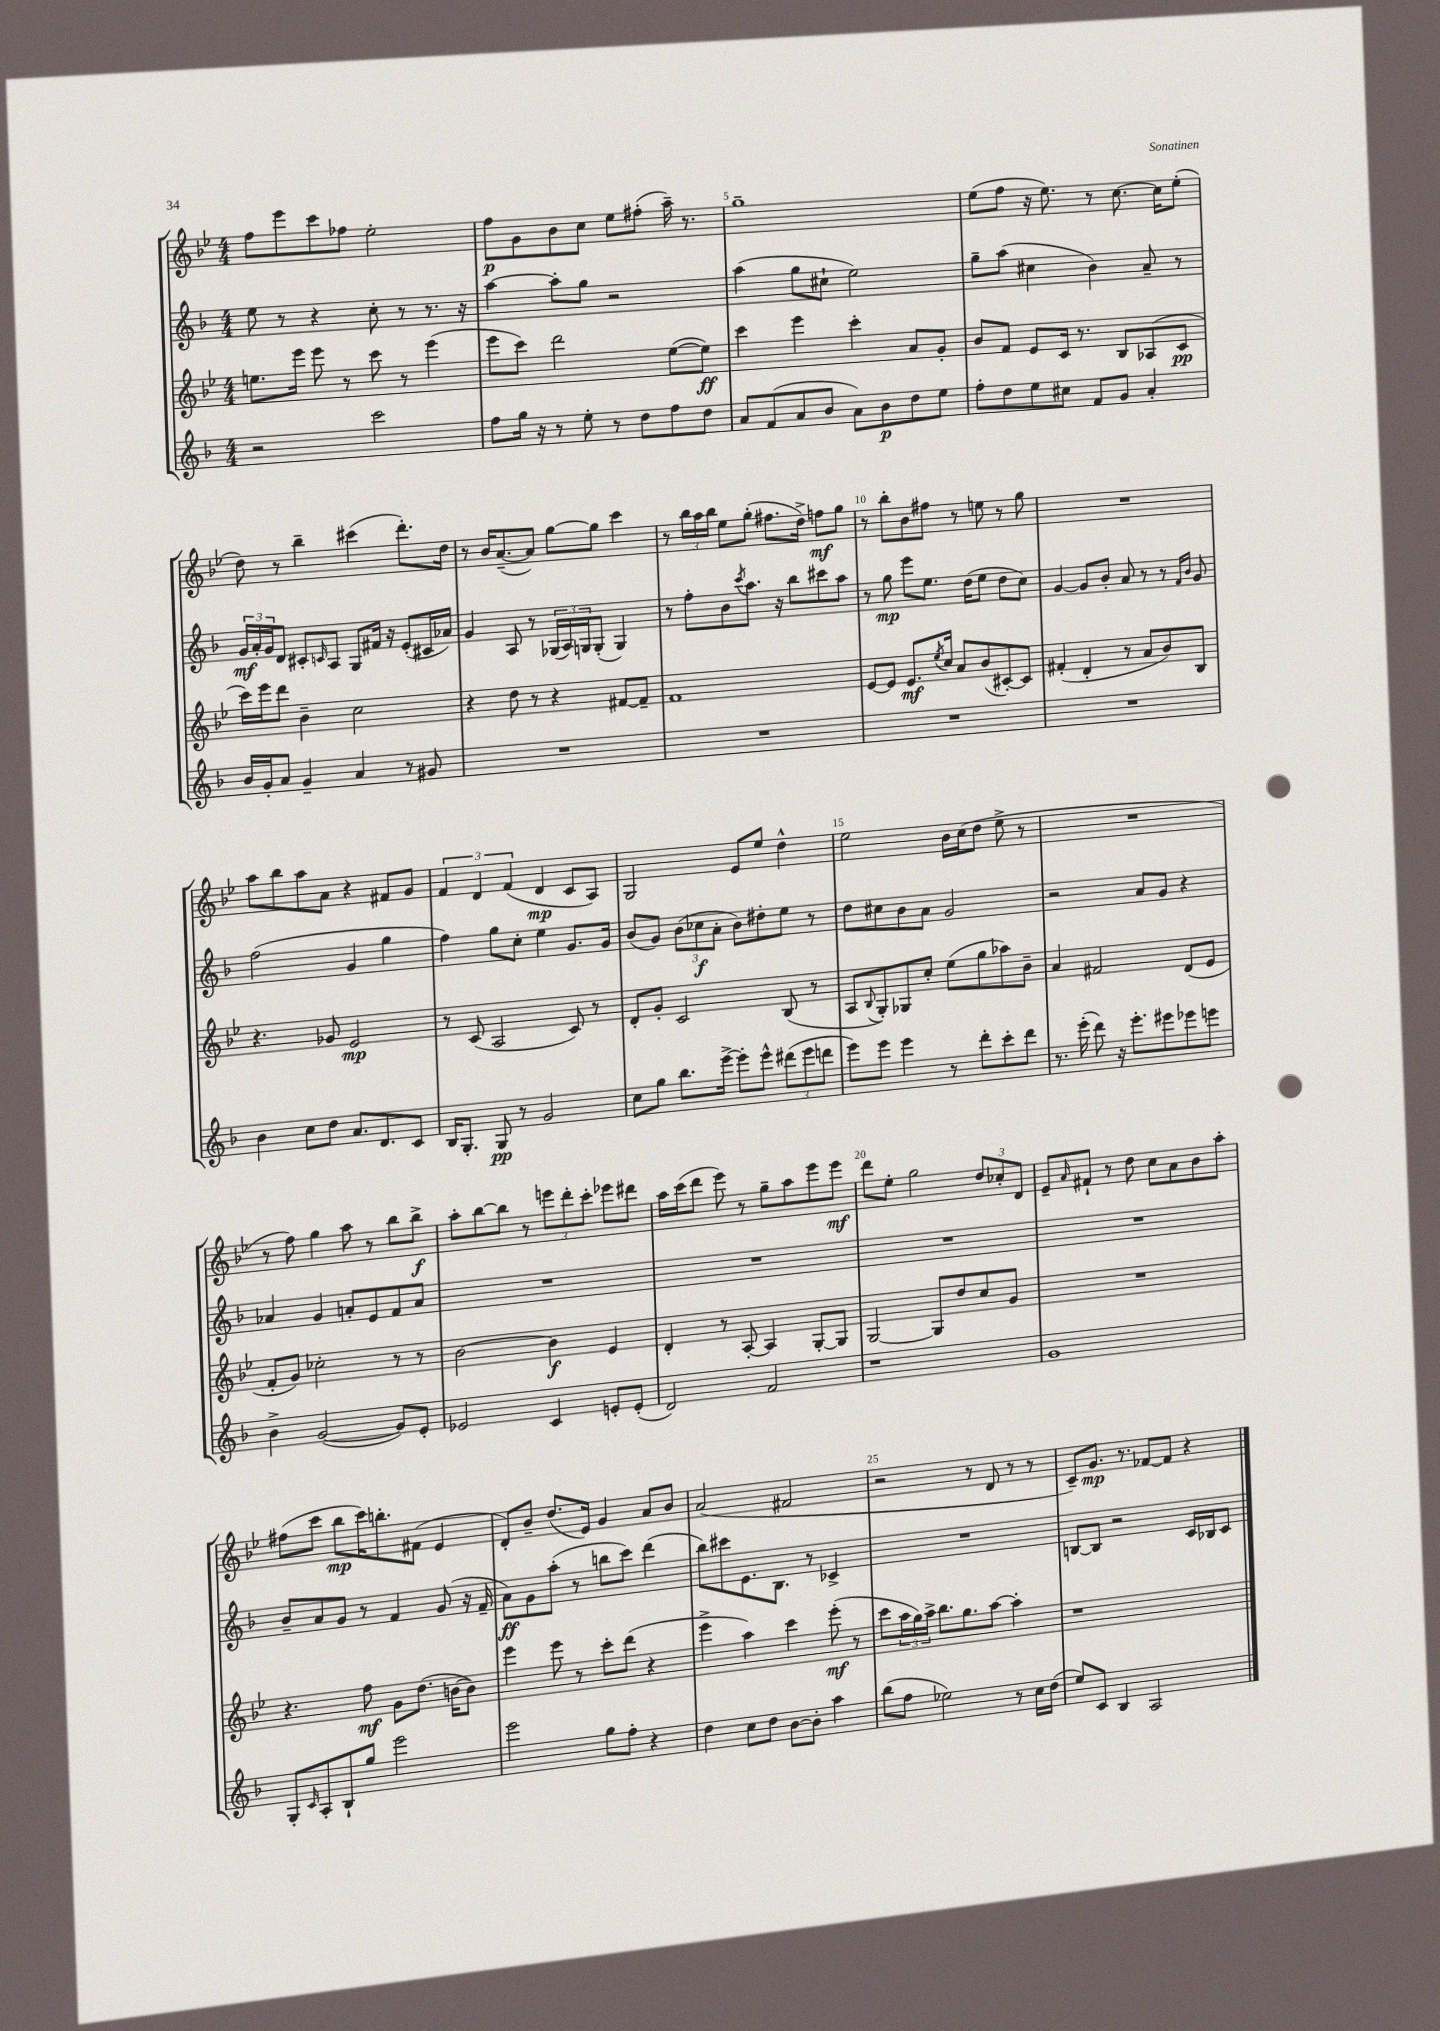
<<
\new StaffGroup <<
\new Staff = "s0" {
    \clef treble \key bes \major \numericTimeSignature \time 4/4
    f''8 ees'''8 c'''8 fes''8 ees''2-. |
    f''8\p g'8 bes'8 c''8 ees''8 fis''8-.( a''16--) r8. |
    g''1-- |
    ees''8( f''8 r16 ees''8.) r8 c''8.~ c''16 ees''8-.( |
    d''8) r8 bes''4-- cis'''4( d'''8.-.) d''16 |
    r8 bes'16 a'8.~--( a'8) g''8~ g''8 c'''4 |
    r8 \tuplet 3/2 { bes''16 a''16 bes''16 } ees''8 g''8-.( fis''8. d''16->) f''8\mf g''8 |
    r8 bes''8-. bes'8 fis''8 r8 e''8 r8 g''8 |
    R1 |
    a''8 bes''8 a''8 a'8 r4 fis'8 g'8 |
    \tuplet 3/2 { f'4 d'4 f'4( } d'4\mp c'8 a8) |
    g2 ees'8 ees''8 d''4-^ |
    ees''2 bes'16 c''16( d''8 ees''8-> r8 |
    R1 |
    r8 f''8) g''4 a''8 r8 bes''8 bes''8->\f |
    a''8-. bes''8~ bes''8 r8 \tuplet 3/2 { e'''8 d'''8-. c'''8-. } ees'''8 dis'''8 |
    a''16 c'''16( d'''8 ees'''8) r8 g''8-- a''8 ees'''8 ees'''8\mf |
    d'''8 ees''8-. g''2 \tuplet 3/2 { d''8 ces''8-. d'8 } |
    ees'8-- \grace { a'16 } fis'8-! r8 d''8 c''8 a'8 bes'8 a''8-. |
    fis''8( c'''8 bes''8\mp c'''16) b''8.-. fis'8( ees'4 |
    d'8-.) bes'8-- d''8.( ees'16) g'4 a'8 bes'8 |
    a'2( fis'2 |
    r2 r8 d'8 r8 r8 |
    c'8--) g'8.\mp r8. fes'8~ fes'8 r4 \bar "|." |
}
\new Staff = "s1" {
    \clef treble \key f \major \numericTimeSignature \time 4/4
    e''8 r8 r4 c''8-. r8 r8. r16 |
    a''4~ a''8-. g''8 r2 |
    a''4( g''8 cis''8-! e''2) |
    g''8-- a''8( cis''4 bes'4) a'8-- r8 |
    \tuplet 3/2 { g'16\mf a'16-. g'16 } d'8 cis'8-. \grace { c'16 } a8 g8 fis'16 r16 e'8-.( cis'16 aes'16) |
    g'4 a8 r8 \tuplet 3/2 { ges16( a16) g16 } g8-.( g4) |
    r8 f''8-. bes'8 \acciaccatura { c'''8 } a''8. r16 bes''8 cis'''8 a''8 |
    r8 g''8\mp e'''8 e''8. d''16( e''8 d''8 c''8) |
    g'4~ g'8 bes'8-. a'8 r8 r8 \grace { f'16 bes'16 } g'8 |
    f''2( g'4 g''4 |
    f''4) g''8 c''8-. e''4 g'8. g'16 |
    bes'8( g'8) \tuplet 3/2 { bes'8( ces''8\f a'8-. } bes'8) dis''8-. e''8 r8 |
    d''8 cis''8 bes'8 a'8 g'2 |
    r2 a'8 g'8 r4 |
    aes'4 g'4 a'8-. e'8 f'8 a'8 |
    R1 |
    R1 |
    R1 |
    R1 |
    bes'8-- a'8 g'8 r8 f'4 g'8( r16 f'16-- |
    a'8\ff) g'8 a''8-.( r8 b''8 c'''8) d'''4( |
    bes''8) cis'''8 e'8. bes8. r8 ces'4-> |
    R1 |
    b8~ b8 r2 c'16 bes16 c'8 \bar "|." |
}
\new Staff = "s2" {
    \clef treble \key bes \major \numericTimeSignature \time 4/4
    e''8. ees'''16 ees'''8 r8 c'''8 r8 ees'''4( |
    ees'''8 c'''8) d'''2 ees''8~( ees''8\ff) |
    c'''4 ees'''4 c'''4-. a'8 g'8-. |
    bes'8 f'8 ees'8 c'16 r8. bes8 aes8( c'8\pp |
    c'''16) ees'''16 d'''8 bes'4-- c''2 |
    r4 d''8 r8 r4 fis'8~ fis'8-- |
    f'1 |
    ees'8~ ees'8 ees'8.\mf \acciaccatura { ees''8 } c''16 a'8 bes'8( cis'8~-.) cis'8 |
    fis'4-.( d'4-. r8 a'8 bes'8) bes8 |
    r4. ges'8 ees'2\mp |
    r8 c'8( a2 c'8) r8 |
    d'8-. g'8-. c'2 bes8( r8 |
    a8 \appoggiatura { bes8 } g8-.) ges8 c''8-. ees''8( g''8 aes''8) bes'8-- |
    a'4 fis'2 d'8( ees'8 |
    f'8-. g'8) ces''2-. r8 r8 |
    bes'2~ bes'4\f ees'4 |
    d'4-. r8 a8~-. a4 g8~-. g8 |
    g2~ g8 d''8 c''8 g'8 |
    R1 |
    r4. f''8\mf g'8 d''8.( b'16~ b'8) |
    ees'''4 ees'''8 r8 c'''8-. d'''8( r4 |
    ees'''4-> a''4) c'''4 ees'''8-.\mf( r8 |
    c'''8 \tuplet 3/2 { a''16 g''16) a''16-> } bes''8. g''8. a''8~ a''4-. |
    r1 \bar "|." |
}
\new Staff = "s3" {
    \clef treble \key f \major \numericTimeSignature \time 4/4
    r2 c'''2 |
    f''8 g''16 r16 r8 e''8-. r8 d''8 f''8 d''8 |
    a'8 f'8( a'8 bes'8 a'8) bes'8\p d''8 e''8 |
    f''8-. d''8 e''8 cis''8 f'8 g'8 a'4-. |
    bes'16 g'16-. a'8 g'4-- a'4 r8 gis'8 |
    R1 |
    R1 |
    R1 |
    R1 |
    bes'4 c''8 d''8 a'8. d'8. c'8 |
    bes16 g8.-. g8\pp r8 g'2 |
    c''8 g''8 bes''8. e'''16~-> e'''8-. e'''8-^ \tuplet 3/2 { dis'''8( e'''8 d'''8 } |
    e'''8) e'''8 e'''4 r8 d'''8-. c'''8-. d'''8 |
    r8. e'''16-.( d'''8) r16 e'''8.-. eis'''8 ees'''8 e'''8 |
    bes'4-> g'2~( g'8) e'8-. |
    ees'2 c'4 e'8-. e'8-.( |
    d'2) f'2 |
    r1 |
    g'1 |
    g8-. \grace { c'16 } a8-. bes8-! g''8 e'''2 |
    e'''2 g''8 f''8-. r4 |
    d''4 c''8 d''8 bes'8~ bes'8-. a''4 |
    bes''8( f''8 ees''2) r8 c''16 d''16( |
    e''8) c'8 bes4 a2 \bar "|." |
}
>>
>>
\layout { \context { \Score currentBarNumber = #3 \override BarNumber.break-visibility = ##(#f #t #t) barNumberVisibility = #(every-nth-bar-number-visible 5) } }
